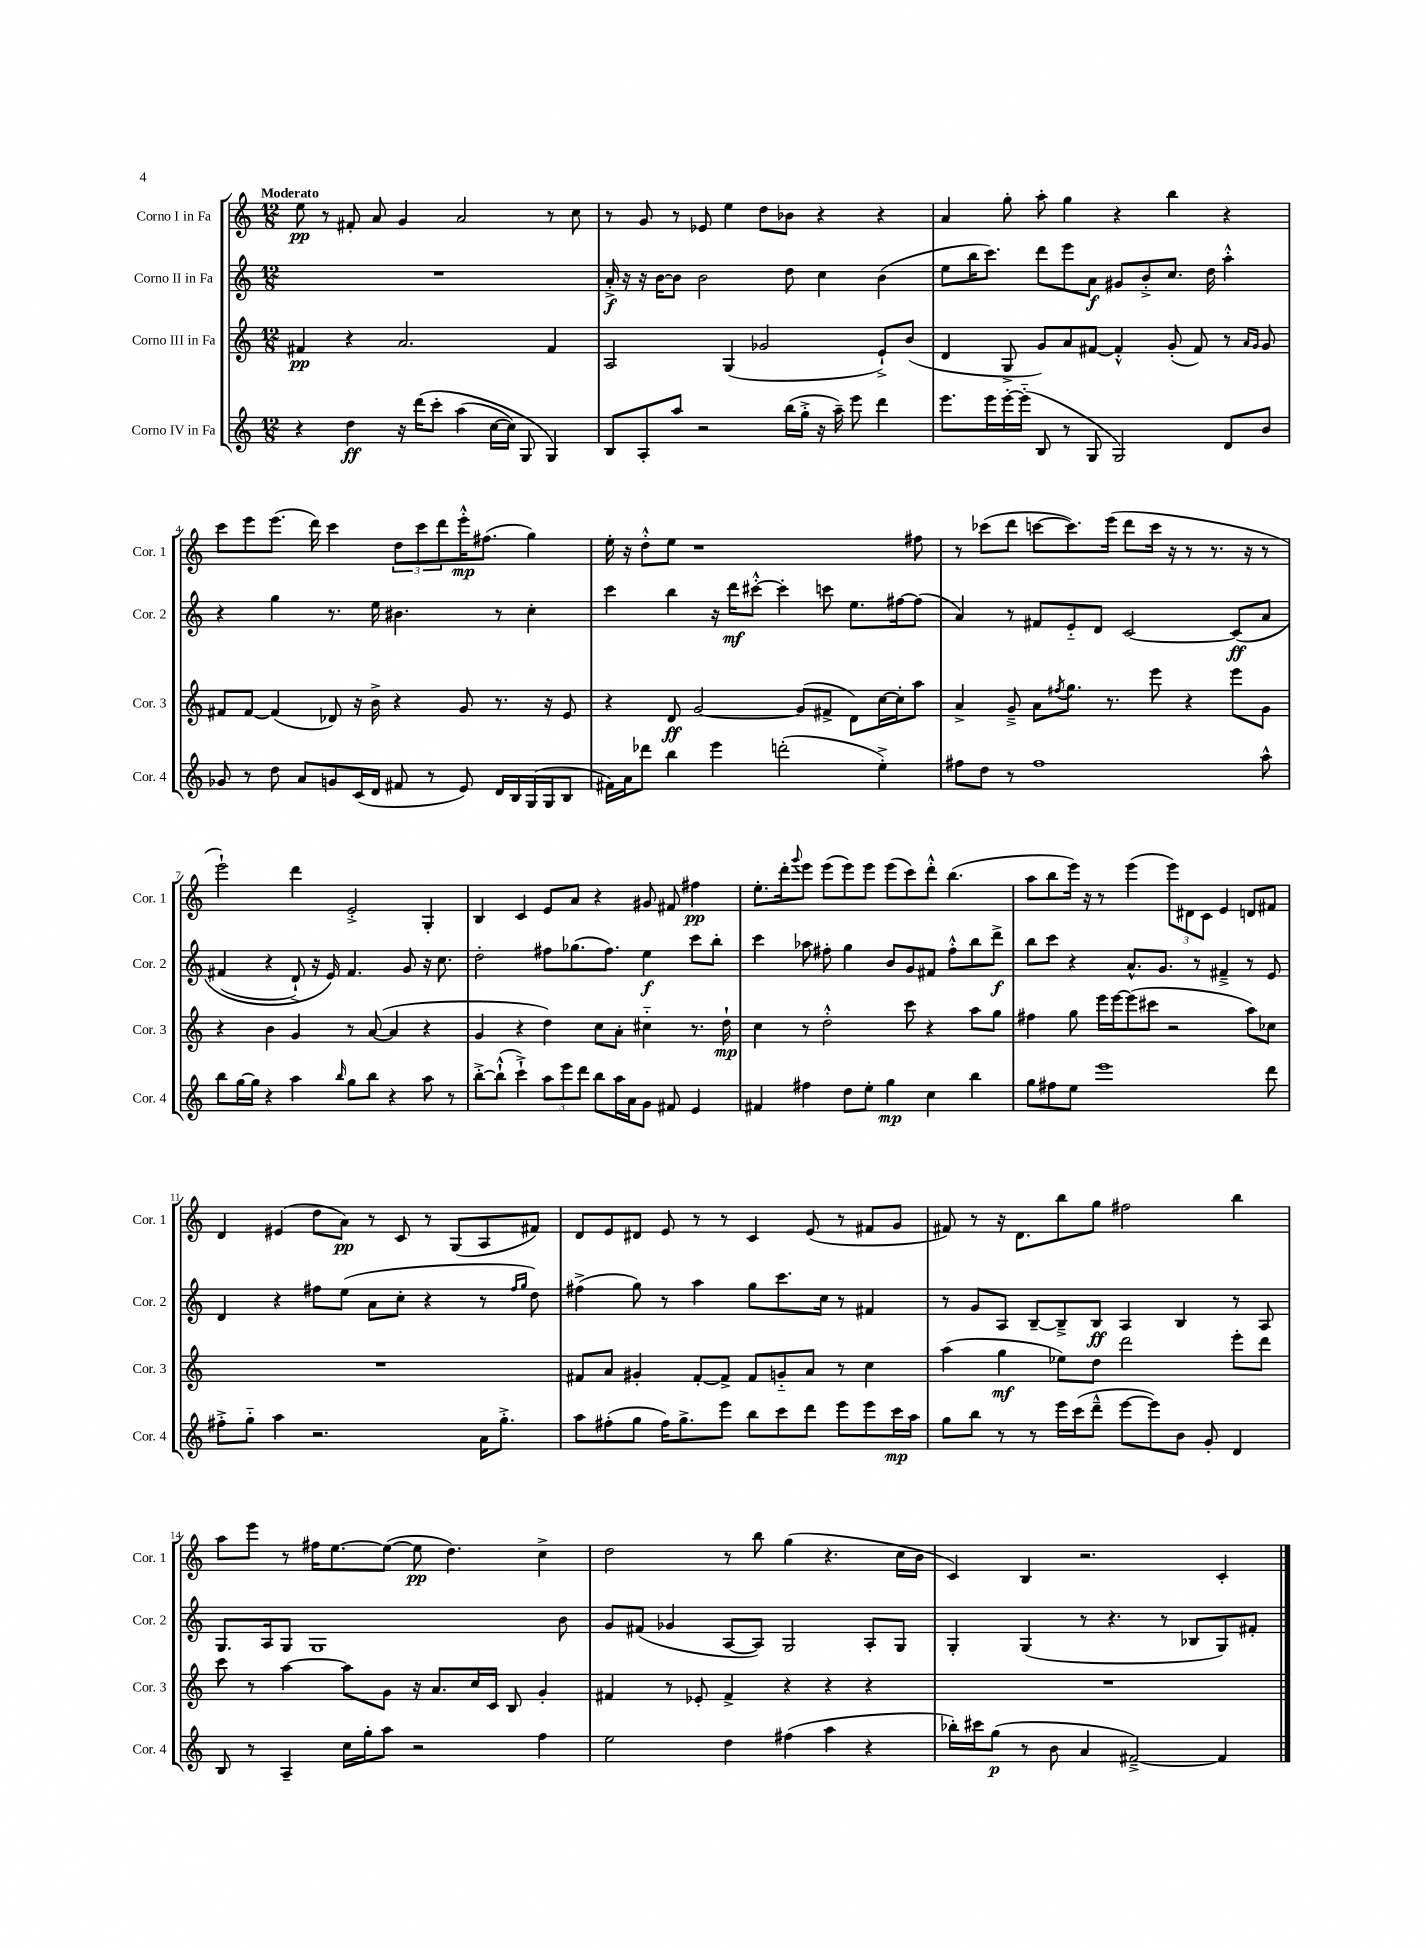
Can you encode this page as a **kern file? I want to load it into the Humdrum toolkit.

**kern	**kern	**kern	**kern
*staff4	*staff3	*staff2	*staff1
*clefG2	*clefG2	*clefG2	*clefG2
*k[]	*k[]	*k[]	*k[]
*M12/8	*M12/8	*M12/8	*M12/8
4r	4f#	1.r	8ee
.	.	.	8r
4dd	4r	.	8f#'
.	.	.	8a
16r	2.a	.	4g
&(16ddd	.	.	.
8ccc'	.	.	.
(4aa	.	.	2a
[16cc	.	.	.
16cc])	.	.	.
8G	.	.	.
4G&)	4f#	.	8r
.	.	.	8cc
=	=	=	=
8B	2A	16a'^	8r
.	.	16r	.
8A'	.	16r	8g
.	.	[16b	.
8aa	.	8b]	8r
2r	.	2b	8e-
.	(4G	.	4ee
.	2g-	.	8dd
(16bb	.	8dd	8b-
16gg'^	.	.	.
16r	.	4cc	4r
16aa~)	.	.	.
8eee	.	.	.
4ddd	8e`^)	(4b	4r
.	(8b	.	.
=	=	=	=
8.eee	4d	8ee	4a
.	.	16bb	.
16eee	.	8.ccc)	.
[16eee'	8G^	.	8gg'
(16eee'~]	.	.	.
8B	8g)	8ddd	8aa'
8r	8a	8eee	4gg
8G	[8f#	8a	.
2G)	4f#'^^]	8g#	4r
.	.	8b'^	.
.	(8g'	8.cc	4bb
.	8f#)	.	.
.	.	16dd	.
8d	8r	4aa'^^	4r
.	16qqa	.	.
.	16qqg	.	.
8b	8g	.	.
=	=	=	=
8g-	8f#	4r	8ccc
8r	[8f#	.	8eee
8dd	(4f#]	4gg	(8.eee
8a	.	.	.
.	.	.	16ddd)
8g	8d-)	8.r	4ccc
(16c	16r	.	.
16d	16b^	16ee	.
8f#	4r	4.b#	12dd
.	.	.	12ccc
8r	.	.	.
.	.	.	12ddd
8e)	8g	.	16eee'^^
.	.	.	(8.ff#
16d	8.r	8r	.
16B	.	.	.
(16G	.	4cc'	4gg)
16G	16r	.	.
8B	8e	.	.
=	=	=	=
16f#)	4r	4ccc	16ee'
16a	.	.	16r
8ddd-	.	.	8dd'^^
4bb	8d	4bb	8ee
.	[2g	.	1r
4eee	.	16r	.
.	.	16ddd	.
.	.	[8ccc#'^^	.
(2ddd'	.	4ccc#']	.
.	(8g]	.	.
.	8f#^	8ccc	.
.	8d)	8.ee	.
4ee'^)	[16cc	.	.
.	16cc']	[16ff#	.
.	8aa	(8ff#]	8ff#
=	=	=	=
8ff#	4a^	4a)	8r
8dd	.	.	(8ccc-
8r	8g~^	8r	8ddd
1ff#	8a	8f#	[8ccc
.	8qff#	.	.
.	8.gg	8e'~	8.ccc])
.	.	8d	.
.	8.r	.	(16eee
.	.	[2c	8ddd
.	8eee	.	16ccc
.	.	.	16r
.	4r	.	8r
.	.	.	8.r
.	8eee	&(8c]	.
.	.	.	16r
8aa^^	8g	8a	8r
=	=	=	=
8bb	4r	(4f#	2eee`)
[16gg	.	.	.
16gg]	.	.	.
4r	4b	4r	.
4aa	4g	8d`^)	4ddd
.	.	16r	.
.	.	16e&)	.
16qqbb	.	.	.
8gg	8r	4.f#	2e'^
8bb	([8a	.	.
4r	4a]	.	.
.	.	8g	.
8aa	4r	16r	4G'
.	.	8.cc	.
8r	.	.	.
=	=	=	=
[8bb'^	4g	2dd'	4B
(8bb`^^]	.	.	.
4ccc`^)	4r	.	4c
12aa	4dd)	8ff#	8e
12eee	.	.	.
.	.	(8.gg-	8a
12ddd	.	.	.
8bb	8cc	.	4r
.	.	8.ff#)	.
16aa	8a'	.	.
16a	.	.	.
8g	4cc#'~	4ee	8g#
8f#	.	.	8f#
4e	8.r	8ccc	4ff#
.	.	8bb'	.
.	16dd`	.	.
=	=	=	=
4f#	4cc	4ccc	8.ee'
.	.	.	16ddd'
.	.	.	8qqggg
4ff#	8r	8aa-	8eee
.	2dd'^^	8ff#'	(8eee
8dd	.	4gg	8eee)
8ee'	.	.	8eee
4gg	.	8b	(8eee
.	8ccc	8g	8ccc)
4cc	4r	8f#	8ddd'^^
.	.	8ff#'^^	(4.bb
4bb	8aa	8bb	.
.	8gg	8ddd^	.
=	=	=	=
8gg	4ff#	8bb	8aa
8ff#	.	8ccc	8bb
8ee	8gg	4r	16eee)
.	.	.	16r
1eee	16eee	.	8r
.	[16eee	.	.
.	(8eee]	8.a^^	(4eee
.	8ccc#	.	.
.	.	8.g	.
.	2r	.	12eee)
.	.	.	12d#
.	.	8r	.
.	.	.	12c
.	.	4f#~^	4e
.	8aa)	8r	8d
8ddd	8cc-	8e	8f#
=	=	=	=
8ff#'^	1.r	4d	4d
8gg'~	.	.	.
4aa	.	4r	(4e#
2.r	.	8ff#	8dd
.	.	(8ee	8a)
.	.	8a	8r
.	.	8cc'	8c
.	.	4r	8r
.	.	.	(8G
16a	.	8r	8A
8.gg'^	.	.	.
.	.	16qqff#	.
.	.	16qqgg	.
.	.	8dd)	8f#)
=	=	=	=
8aa	8f#	(4ff#^	8d
(8ff#'	8a	.	8e
8gg	4g#'	8gg)	8d#
16ff#)	.	8r	8e
8.gg^	.	.	.
.	[8f#'	4aa	8r
8eee	8f#^]	.	8r
8bb	8f#	8gg	4c
8ccc	8g'~	8.ccc	.
8ddd	8a	.	(8e
.	.	16cc	.
8eee	8r	8r	8r
8eee	4cc	4f#	8f#
16ccc	.	.	8g
16aa	.	.	.
=	=	=	=
8gg	(4aa	8r	8f#)
8bb	.	8g	8r
8r	4gg	8A	16r
.	.	.	8.d
8r	.	[8B~	.
16eee	8ee-)	8B~^]	8bb
(16ccc	.	.	.
8ddd~^^	8dd	8B	8gg
[8eee	2ddd	4A	2ff#
8eee])	.	.	.
8b	.	4B	.
8g'	.	.	.
4d	8eee'	8r	4bb
.	8ddd	8A	.
=	=	=	=
8B	8ccc	8.G	8aa
8r	8r	.	8eee
.	.	16A	.
4A~	[4aa	8G	8r
.	.	1G	16ff#
.	.	.	[8.ee
16cc	8aa]	.	.
16gg'	.	.	.
8aa	8g	.	(8ee_
2r	16r	.	8ee]
.	8.a	.	.
.	.	.	4.dd)
.	16cc	.	.
.	16c	.	.
.	8B	.	.
4ff	4g'	.	4cc^
.	.	8b	.
=	=	=	=
2ee	4f#	8g	2dd
.	.	(8f#	.
.	8r	4g-	.
.	8e-'	.	.
4dd	4f#^	[8A	8r
.	.	8A])	8bb
(4ff#	4r	2G	(4gg
4aa	4r	.	4.r
4r	4r	8A'	.
.	.	8G	16cc
.	.	.	16b
=	=	=	=
16bb-')	1.r	4G'	4c)
16ccc#	.	.	.
(8gg	.	.	.
8r	.	(4G	4B
8b	.	.	.
4a	.	8r	2.r
.	.	4.r	.
[2f#~^)	.	.	.
.	.	8r	.
.	.	8B-	.
4f#]	.	8G)	4c'
.	.	8f#'	.
==	==	==	==
*-	*-	*-	*-
